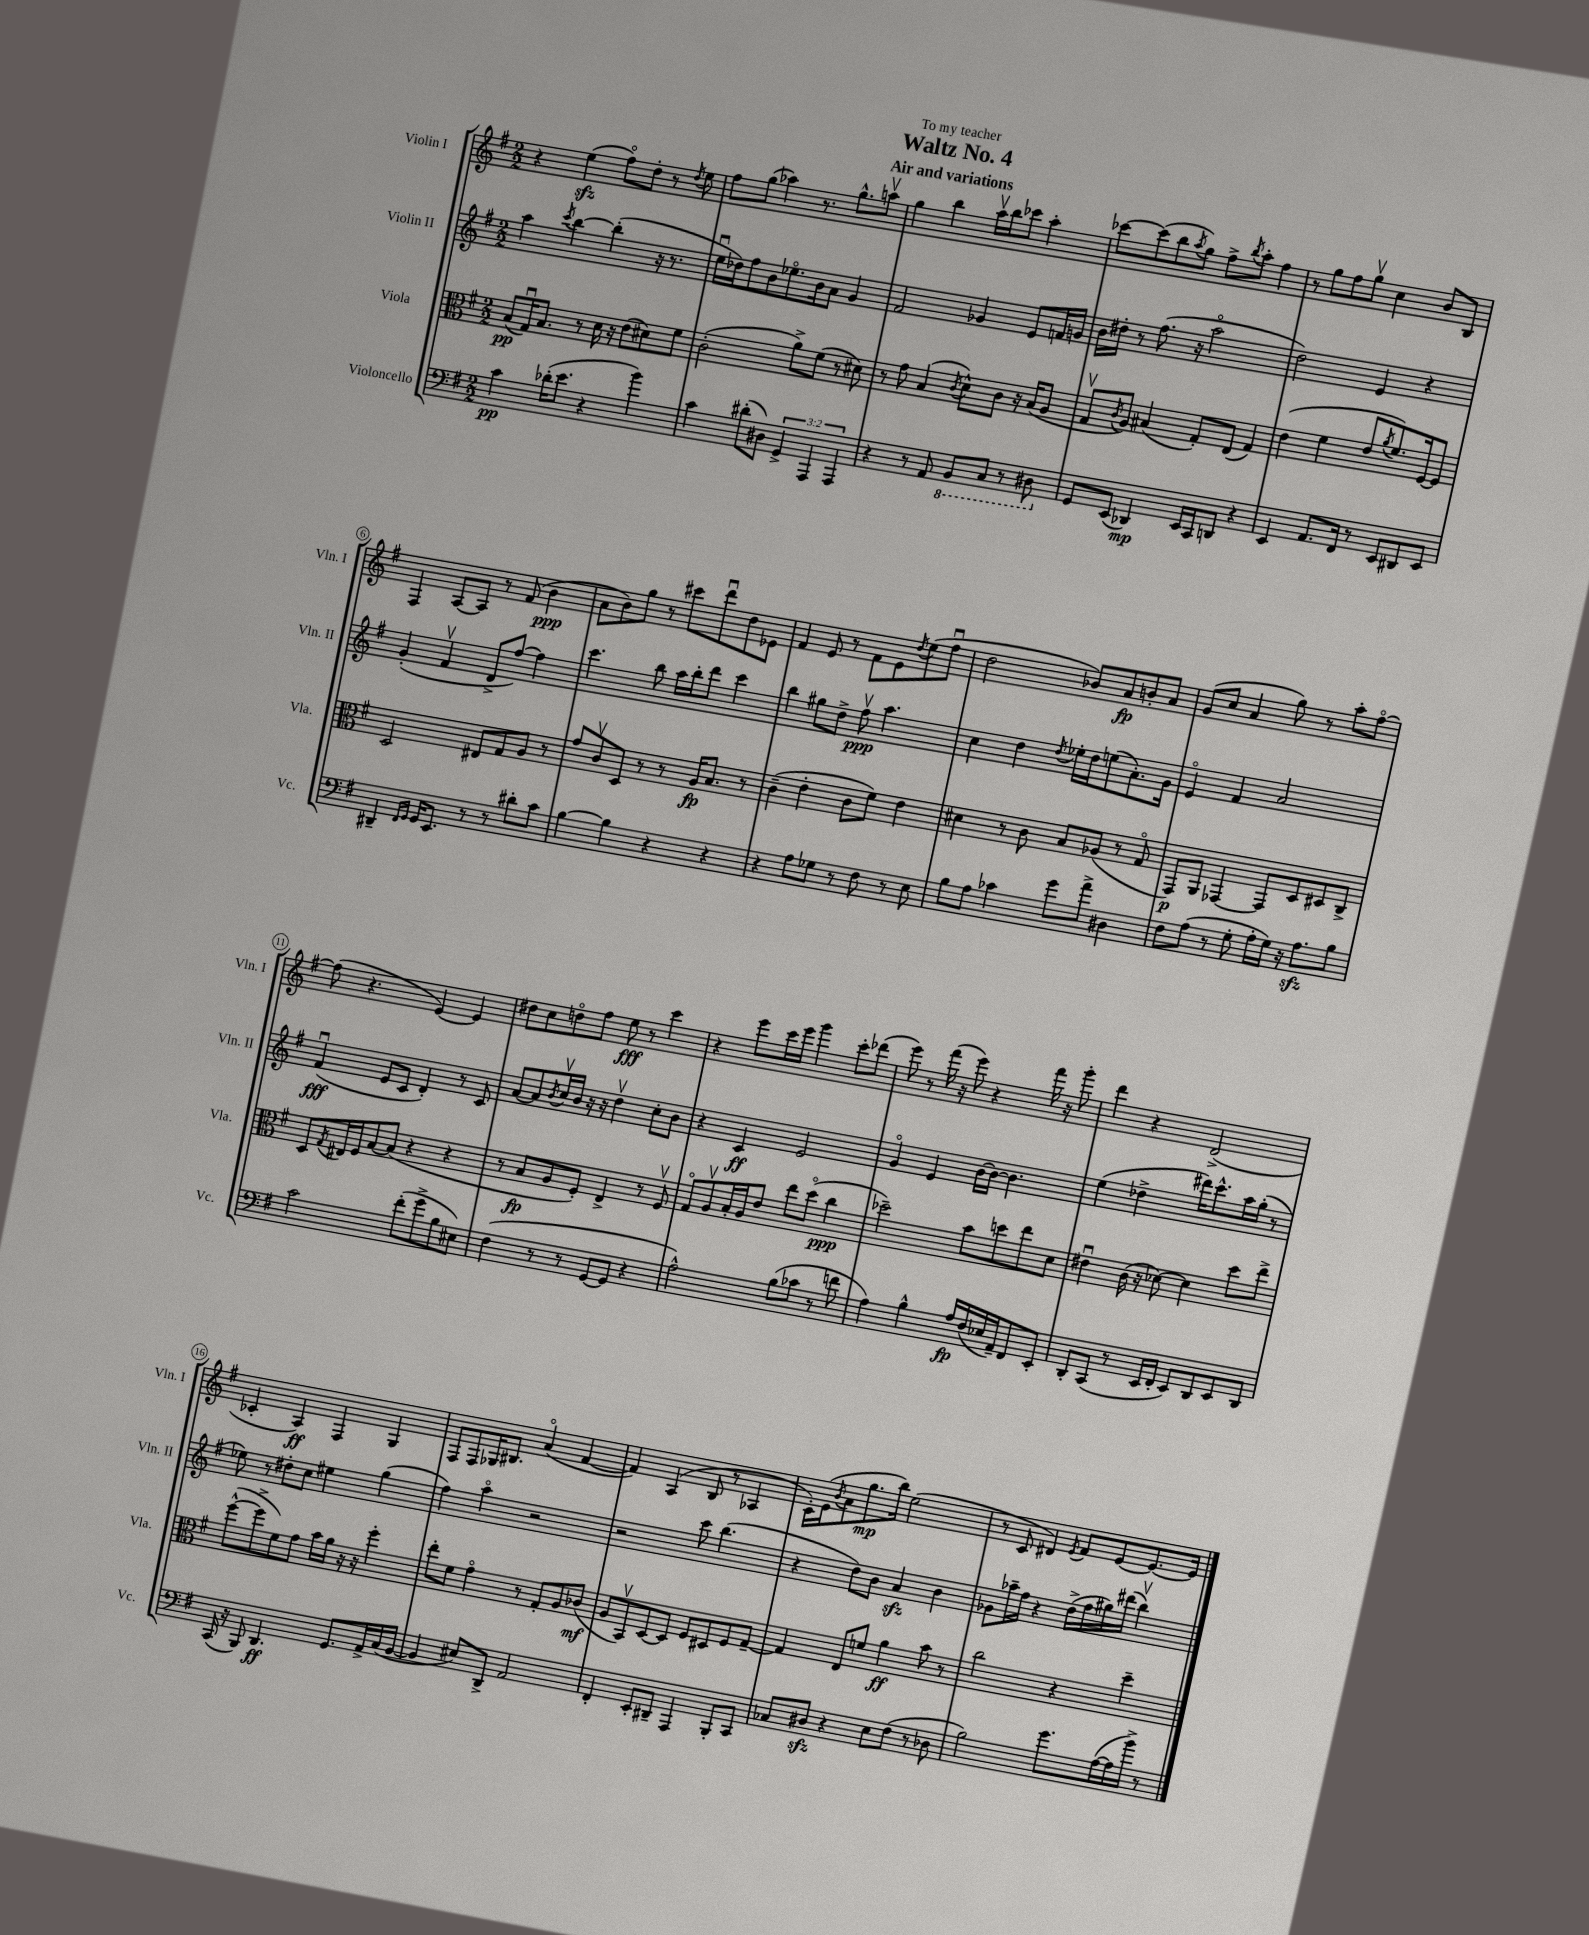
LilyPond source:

\header { title = "Waltz No. 4" subtitle = "Air and variations" dedication = "To my teacher" }
<<
\new StaffGroup <<
\new Staff = "s0" \with { instrumentName = "Violin I" shortInstrumentName = "Vln. I" } {
    \clef treble \key g \major \numericTimeSignature \time 2/2
    r4 e''4\sfz( fis''8\flageolet) d''8-. r8 \acciaccatura { d''8 } e''8 |
    fis''8 g''8( aes''4) r8. g''8.-^ a''8\upbow |
    g''4 b''4 a''16\upbow b''16 ces'''8 a''4-. |
    ces'''8~ ces'''8( b''8 \acciaccatura { a''8 } g''8) fis''8-> \acciaccatura { b''8 } a''8-. fis''4 |
    r8 g''8 fis''8 g''8\upbow c''4 b'8 b8 |
    fis4 a8~ a8 r8 fis'8( b'4\ppp |
    a'8 b'8) g''8 r8 cis'''8 d'''8\downbow d''8 ees'8 |
    fis'4 e'8 r8 fis'8 e'8 \acciaccatura { d''8 } e''8( fis''8\downbow |
    d''2 bes'8) a'8\fp b'8-. a'8 |
    g'8( c''8 a'4 g''8) r8 a''8-. fis''8~\flageolet |
    fis''8( r4. e'4~) e'4 |
    dis''8 c''8 d''8\flageolet fis''8 e''8\fff r8 c'''4 |
    r4 e'''8 c'''16 e'''16 g'''4 c'''8-. des'''8( |
    e'''8) r8 fis'''16( r16 e'''8) r4 fis'''16 r16 g'''8-. |
    d'''4 r4 d'2->( |
    ces'4-. a4\ff) fis4 g4 |
    fis8 fis8 ges16 bis8. a'4\flageolet( fis'4~ |
    fis'4) a4( b8 r8 aes4 |
    c'16-.) e'16( \acciaccatura { b'8 } a'8 g''8.\mp b''16) e''2( |
    r8 c'8 dis'4) \acciaccatura { e'8 } fis'8 e'8~ e'8.~ e'16 \bar "|." |
}
\new Staff = "s1" \with { instrumentName = "Violin II" shortInstrumentName = "Vln. II" } {
    \clef treble \key g \major \numericTimeSignature \time 2/2
    a''4 \acciaccatura { c'''8 } b''4~ b''4-.( r16 r8. |
    e''16\downbow des''16) fis''8 b'8 ees''8.\flageolet b'16 a'8 g'4 |
    fis'2 ges'4 e'8 f'16 g'16 |
    b'16 dis''16-. r8 fis''8.( r16 a''2\flageolet |
    d''2) e'4 r4 |
    g'4-.( fis'4\upbow d'8-> fis''8~) fis''4 |
    c'''4. b''8 a''16 b''16-. d'''8 c'''4 |
    b''4 gis''8 d''8-> fis''8\upbow\ppp a''4. |
    c''4 d''4 \acciaccatura { d''8 } ees''16-. d''16 e''8( a'8.-.) g'16 |
    e'4\flageolet fis'4 a'2 |
    fis'4\downbow\fff( e'8 c'8 d'4-.) r8 c'8 |
    a'8~ a'8 \acciaccatura { b'8 } c''16\upbow b'16 r16 r16 d''4\upbow c''8-. b'8 |
    r4 c'4\ff e'2 |
    g'4\flageolet e'4 b'16~ b'16~ b'4. |
    e''4( des''4-> dis'''16) c'''8.-^ a''16 g''16-.( r8 |
    ees''8) r8 dis''8-. c''8 eis''4 g''4( |
    fis''4) a''4\flageolet r2 |
    r2 c'''8 b''4.( |
    r4 d''8) b'8 a'4\sfz b'4 |
    ges'8 aes''16-- fis''16 r4 d''16->( fis''16 gis''16) dis'''16( b''4\upbow) \bar "|." |
}
\new Staff = "s2" \with { instrumentName = "Viola" shortInstrumentName = "Vla." } {
    \clef alto \key g \major \numericTimeSignature \time 2/2
    b8\pp( g16\downbow) b8. r8 d'16 r16 e'8( dis'8) fis'8 |
    c'2-.( a'8->) fis'8( r8 dis'8) |
    r8 g'8 b4( \acciaccatura { c'8 } d'8-^) c'8 r16 b16( a8 |
    g8\upbow \acciaccatura { c'8 } a8) bis4( g8-.) e8( g4) |
    e'4( fis'4 e'8 \acciaccatura { a'8 } fis'8.) fis16~ fis8 |
    d2 eis8 g8 a8 r8 |
    g'8 c'8\upbow d8 r8 r8 a16\fp b8. r8 |
    c'4--( e'4-. c'8 fis'8) e'4 |
    dis'4 r8 c'8 b8 aes8( r8 g8\flageolet |
    g,8\p) a,8 ges,4~ ges,8 d8 dis8 c8-> |
    d8 \acciaccatura { g8 } eis16 fis16 b8~ b8( r4 r4 |
    r8 b8\fp a8 fis8-.) e4-> r8 fis8\upbow |
    g8\flageolet a8\upbow b16-. a16 e'8 e''8 d''8\flageolet( c''4\ppp |
    des''2--) b'8 d''8 e''8 d'8 |
    eis'4\downbow c'16( r16 des'8~) des'4 d''8 e''8-> |
    fis''8~-^( fis''8-> fis'8) g'8 b'16 a'16 r16 r16 fis''4-. |
    e''8-. fis'8 g'4\flageolet r8 g8-. a8 ces'8\mf( |
    a8 b,8\upbow) d8~ d8 fis8 dis8 fis8 g8~-- |
    g4 e8 f'8 a'4\ff b'8 r8 |
    c''2 r4 d''4-- \bar "|." |
}
\new Staff = "s3" \with { instrumentName = "Violoncello" shortInstrumentName = "Vc." } {
    \clef bass \key g \major \numericTimeSignature \time 2/2 \override Staff.TupletNumber.text = #tuplet-number::calc-fraction-text
    c'4\pp des'16-.( e'8. r4 b'4) |
    c'4 dis'8-.( dis8) \tuplet 3/2 { g,4-> a,,4 a,,4 } |
    r4 r8 a,8 \ottava #-1 b,,8 c,8 r8 dis,8 \ottava #0 |
    g,8 e,8( des,4\mp) e,16 c,16 d,8 r4 |
    e,4 a,8. fis,16 r8 e,8 dis,8 e,8 |
    dis,4-- \grace { fis,16 g,16 } g,16 e,8. r8 r8 dis'8-. c'8 |
    b4~ b4 r4 r4 |
    r4 a8 ges8 r8 fis8 r8 e8 |
    b8 a8 ces'4 g'8 a'8-> dis4 |
    fis8 a8( r8 g8-. a16-. g16) r16 a8.\sfz b8 |
    c'2 fis'8-.( g'8-> b8 eis8) |
    fis4( r8 r8 g,8~ g,8 r4 |
    a2-^) b8( ces'8 r8 f'8 |
    a4) b4-^ a16\fp fis16( ees16 a,16--) fis,8 e,8-. |
    d,8-. c,8( r8 e,16 fis,16-. e,8) d,8 e,8 d,8 |
    c,16( r16 b,,8) d,4.\ff g,8. a,16-> c16( b,16~ |
    b,4 eis8) d,8-> a,2 |
    fis,4-. e,8-. dis,8-- a,,4 b,,8-. c,8 |
    ces8 dis8\sfz r4 e8 fis8( r8 des8 |
    b2) g'8. a16~( a16 b'16->) r8 \bar "|." |
}
>>
>>
\layout { \context { \Score \override BarNumber.stencil = #(make-stencil-circler 0.1 0.3 ly:text-interface::print) } }
